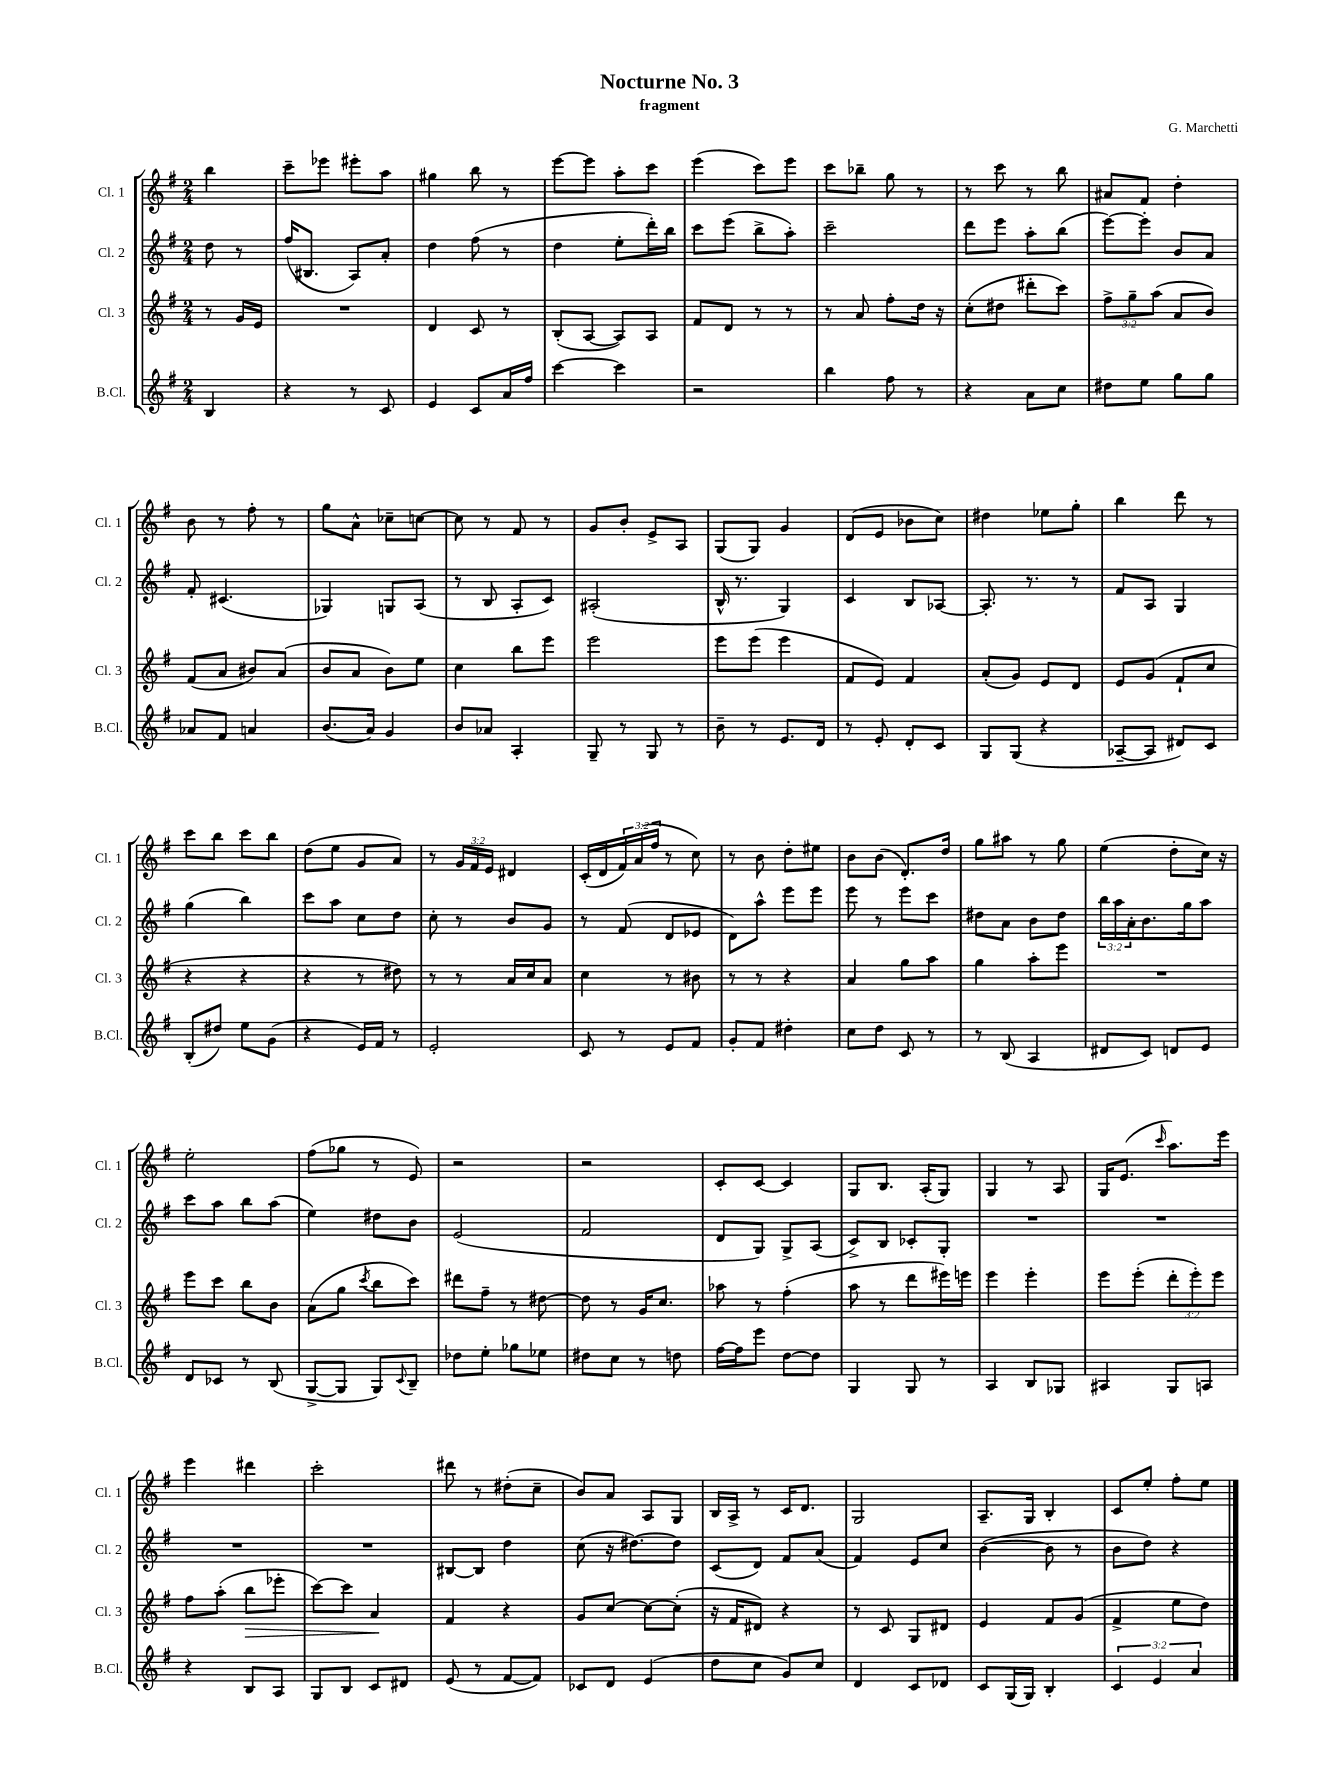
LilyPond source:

\header { title = "Nocturne No. 3" composer = "G. Marchetti" subtitle = "fragment" }
<<
\new StaffGroup <<
\new Staff = "s0" \with { instrumentName = "Cl. 1" shortInstrumentName = "Cl. 1" } {
    \clef treble \key g \major \numericTimeSignature \time 2/4 \override Staff.TupletNumber.text = #tuplet-number::calc-fraction-text \partial 4
    b''4 |
    c'''8-- ees'''8 eis'''8-. a''8 |
    gis''4 b''8 r8 |
    e'''8~ e'''8 a''8-. c'''8 |
    e'''4( c'''8) e'''8 |
    c'''8 bes''8-- g''8 r8 |
    r8 c'''8 r8 b''8 |
    ais'8 fis'8 d''4-. |
    b'8 r8 fis''8-. r8 |
    g''8 a'8-^ ces''8-- c''8~ |
    c''8 r8 fis'8 r8 |
    g'8 b'8-. e'8-> a8 |
    g8( g8) g'4 |
    d'8( e'8 bes'8 c''8) |
    dis''4 ees''8 g''8-. |
    b''4 d'''8 r8 |
    c'''8 b''8 c'''8 b''8 |
    d''8( e''8 g'8 a'8) |
    r8 \tuplet 3/2 { g'16 fis'16 e'16 } dis'4 |
    c'16-.( d'16 \tuplet 3/2 { fis'16) a'16( fis''16 } r8 c''8) |
    r8 b'8 d''8-. eis''8 |
    b'8 b'8( d'8.-.) d''16 |
    g''8 ais''8 r8 g''8 |
    e''4( d''8-. c''16) r16 |
    e''2-. |
    fis''8( ges''8 r8 e'8) |
    r2 |
    r2 |
    c'8-. c'8~ c'4 |
    g8 b8. a16-.( g8) |
    g4 r8 a8 |
    g16 e'8.( \grace { c'''16 } a''8.) e'''16 |
    e'''4 dis'''4 |
    c'''2-. |
    dis'''8 r8 dis''8-.( c''8-- |
    b'8) a'8 a8 g8 |
    b16 a16-> r8 c'16 d'8. |
    g2 |
    a8.-- g16 b4-. |
    c'8 e''8-. fis''8-. e''8 \bar "|." |
}
\new Staff = "s1" \with { instrumentName = "Cl. 2" shortInstrumentName = "Cl. 2" } {
    \clef treble \key g \major \numericTimeSignature \time 2/4 \override Staff.TupletNumber.text = #tuplet-number::calc-fraction-text \partial 4
    d''8 r8 |
    fis''16( bis8. a8) a'8-. |
    d''4 fis''8( r8 |
    d''4 e''8-. d'''16-.) b''16 |
    c'''8 e'''8( b''8-> a''8-.) |
    c'''2-- |
    d'''8 e'''8 a''8-. b''8( |
    e'''8~) e'''8-. b'8 a'8 |
    fis'8-. cis'4.( |
    ges4) g8 a8( |
    r8 b8 a8-. c'8) |
    ais2-.( |
    b16-^ r8. g4) |
    c'4 b8 aes8~ |
    aes8.-. r8. r8 |
    fis'8 a8 g4 |
    g''4( b''4) |
    c'''8 a''8 c''8 d''8 |
    c''8-. r8 b'8 g'8 |
    r8 fis'8( d'8 ees'8 |
    d'8) a''8-^ e'''8 e'''8 |
    e'''8 r8 e'''8 c'''8 |
    dis''8 a'8 b'8 dis''8 |
    \tuplet 3/2 { b''16 a''16 a'16-. } b'8. g''16 a''8 |
    c'''8 a''8 b''8 a''8( |
    e''4) dis''8 b'8 |
    e'2( |
    fis'2 |
    d'8 g8) g8-> a8( |
    c'8->) b8 ces'8-. g8-. |
    R2 |
    R2 |
    R2 |
    R2 |
    bis8~ bis8 d''4 |
    c''8( r16 dis''8.~) dis''8 |
    c'8( d'8) fis'8 a'8( |
    fis'4) e'8 c''8 |
    b'4~( b'8 r8 |
    b'8 d''8) r4 \bar "|." |
}
\new Staff = "s2" \with { instrumentName = "Cl. 3" shortInstrumentName = "Cl. 3" } {
    \clef treble \key g \major \numericTimeSignature \time 2/4 \override Staff.TupletNumber.text = #tuplet-number::calc-fraction-text \partial 4
    r8 g'16 e'16 |
    R2 |
    d'4 c'8 r8 |
    b8-.( a8~ a8) a8 |
    fis'8 d'8 r8 r8 |
    r8 a'8 fis''8-. d''16 r16 |
    c''8-.( dis''8 dis'''8-. c'''8) |
    \tuplet 3/2 { fis''8-> g''8-- a''8( } a'8 b'8) |
    fis'8( a'8 bis'8) a'8( |
    b'8 a'8 b'8) e''8 |
    c''4 b''8 e'''8 |
    e'''2 |
    e'''8 e'''8( e'''4 |
    fis'8 e'8) fis'4 |
    a'8-.( g'8) e'8 d'8 |
    e'8 g'8( fis'8-! c''8 |
    r4 r4 |
    r4 r8 dis''8) |
    r8 r8 a'16 c''16 a'8 |
    c''4 r8 bis'8 |
    r8 r8 r4 |
    a'4 g''8 a''8 |
    g''4 a''8-. e'''8 |
    R2 |
    e'''8 c'''8 b''8 b'8 |
    a'8( g''8 \acciaccatura { c'''8 } b''8 c'''8) |
    dis'''8 fis''8-- r8 dis''8~ |
    dis''8 r8 g'16 c''8. |
    aes''8 r8 fis''4-.( |
    a''8 r8 d'''8 eis'''16) e'''16 |
    e'''4 e'''4-. |
    e'''8 e'''8-.( \tuplet 3/2 { d'''8-. e'''8-.) e'''8 } |
    fis''8 a''8-.( b''8\> ees'''8-. |
    c'''8~) c'''8 a'4\! |
    fis'4 r4 |
    g'8 c''8~ c''8~ c''8-.( |
    r16 fis'16 dis'8) r4 |
    r8 c'8 g8 dis'8 |
    e'4 fis'8 g'8( |
    fis'4-> e''8 d''8) \bar "|." |
}
\new Staff = "s3" \with { instrumentName = "B.Cl." shortInstrumentName = "B.Cl." } {
    \clef treble \key g \major \numericTimeSignature \time 2/4 \override Staff.TupletNumber.text = #tuplet-number::calc-fraction-text \partial 4
    b4 |
    r4 r8 c'8 |
    e'4 c'8 a'16 fis''16 |
    c'''4~ c'''4 |
    r2 |
    b''4 fis''8 r8 |
    r4 a'8 c''8 |
    dis''8 e''8 g''8 g''8 |
    aes'8 fis'8 a'4 |
    b'8.( a'16) g'4 |
    b'8 aes'8 a4-. |
    g8-- r8 g8 r8 |
    b'8-- r8 e'8. d'16 |
    r8 e'8-. d'8-. c'8 |
    g8 g8( r4 |
    aes8~-- aes8 dis'8) c'8 |
    b8-.( dis''8) e''8 g'8( |
    r4 e'16) fis'16 r8 |
    e'2-. |
    c'8 r8 e'8 fis'8 |
    g'8-. fis'8 dis''4-. |
    c''8 d''8 c'8 r8 |
    r8 b8( a4 |
    dis'8 c'8) d'8 e'8 |
    d'8 ces'8 r8 b8( |
    g8~-> g8 g8) \appoggiatura { c'8 } b8-- |
    des''8 e''8-. ges''8 ees''8 |
    dis''8 c''8 r8 d''8 |
    fis''16~ fis''16 e'''8 d''8~ d''8 |
    g4 g8 r8 |
    a4 b8 ges8 |
    ais4 g8 a8 |
    r4 b8 a8 |
    g8 b8 c'8 dis'8 |
    e'8( r8 fis'8~ fis'8) |
    ces'8 d'8 e'4( |
    d''8 c''8 g'8) c''8 |
    d'4 c'8 des'8 |
    c'8 g16( g16) b4-. |
    \tuplet 3/2 { c'4 e'4 a'4 } \bar "|." |
}
>>
>>
\layout { \context { \Score \remove "Bar_number_engraver" } }
